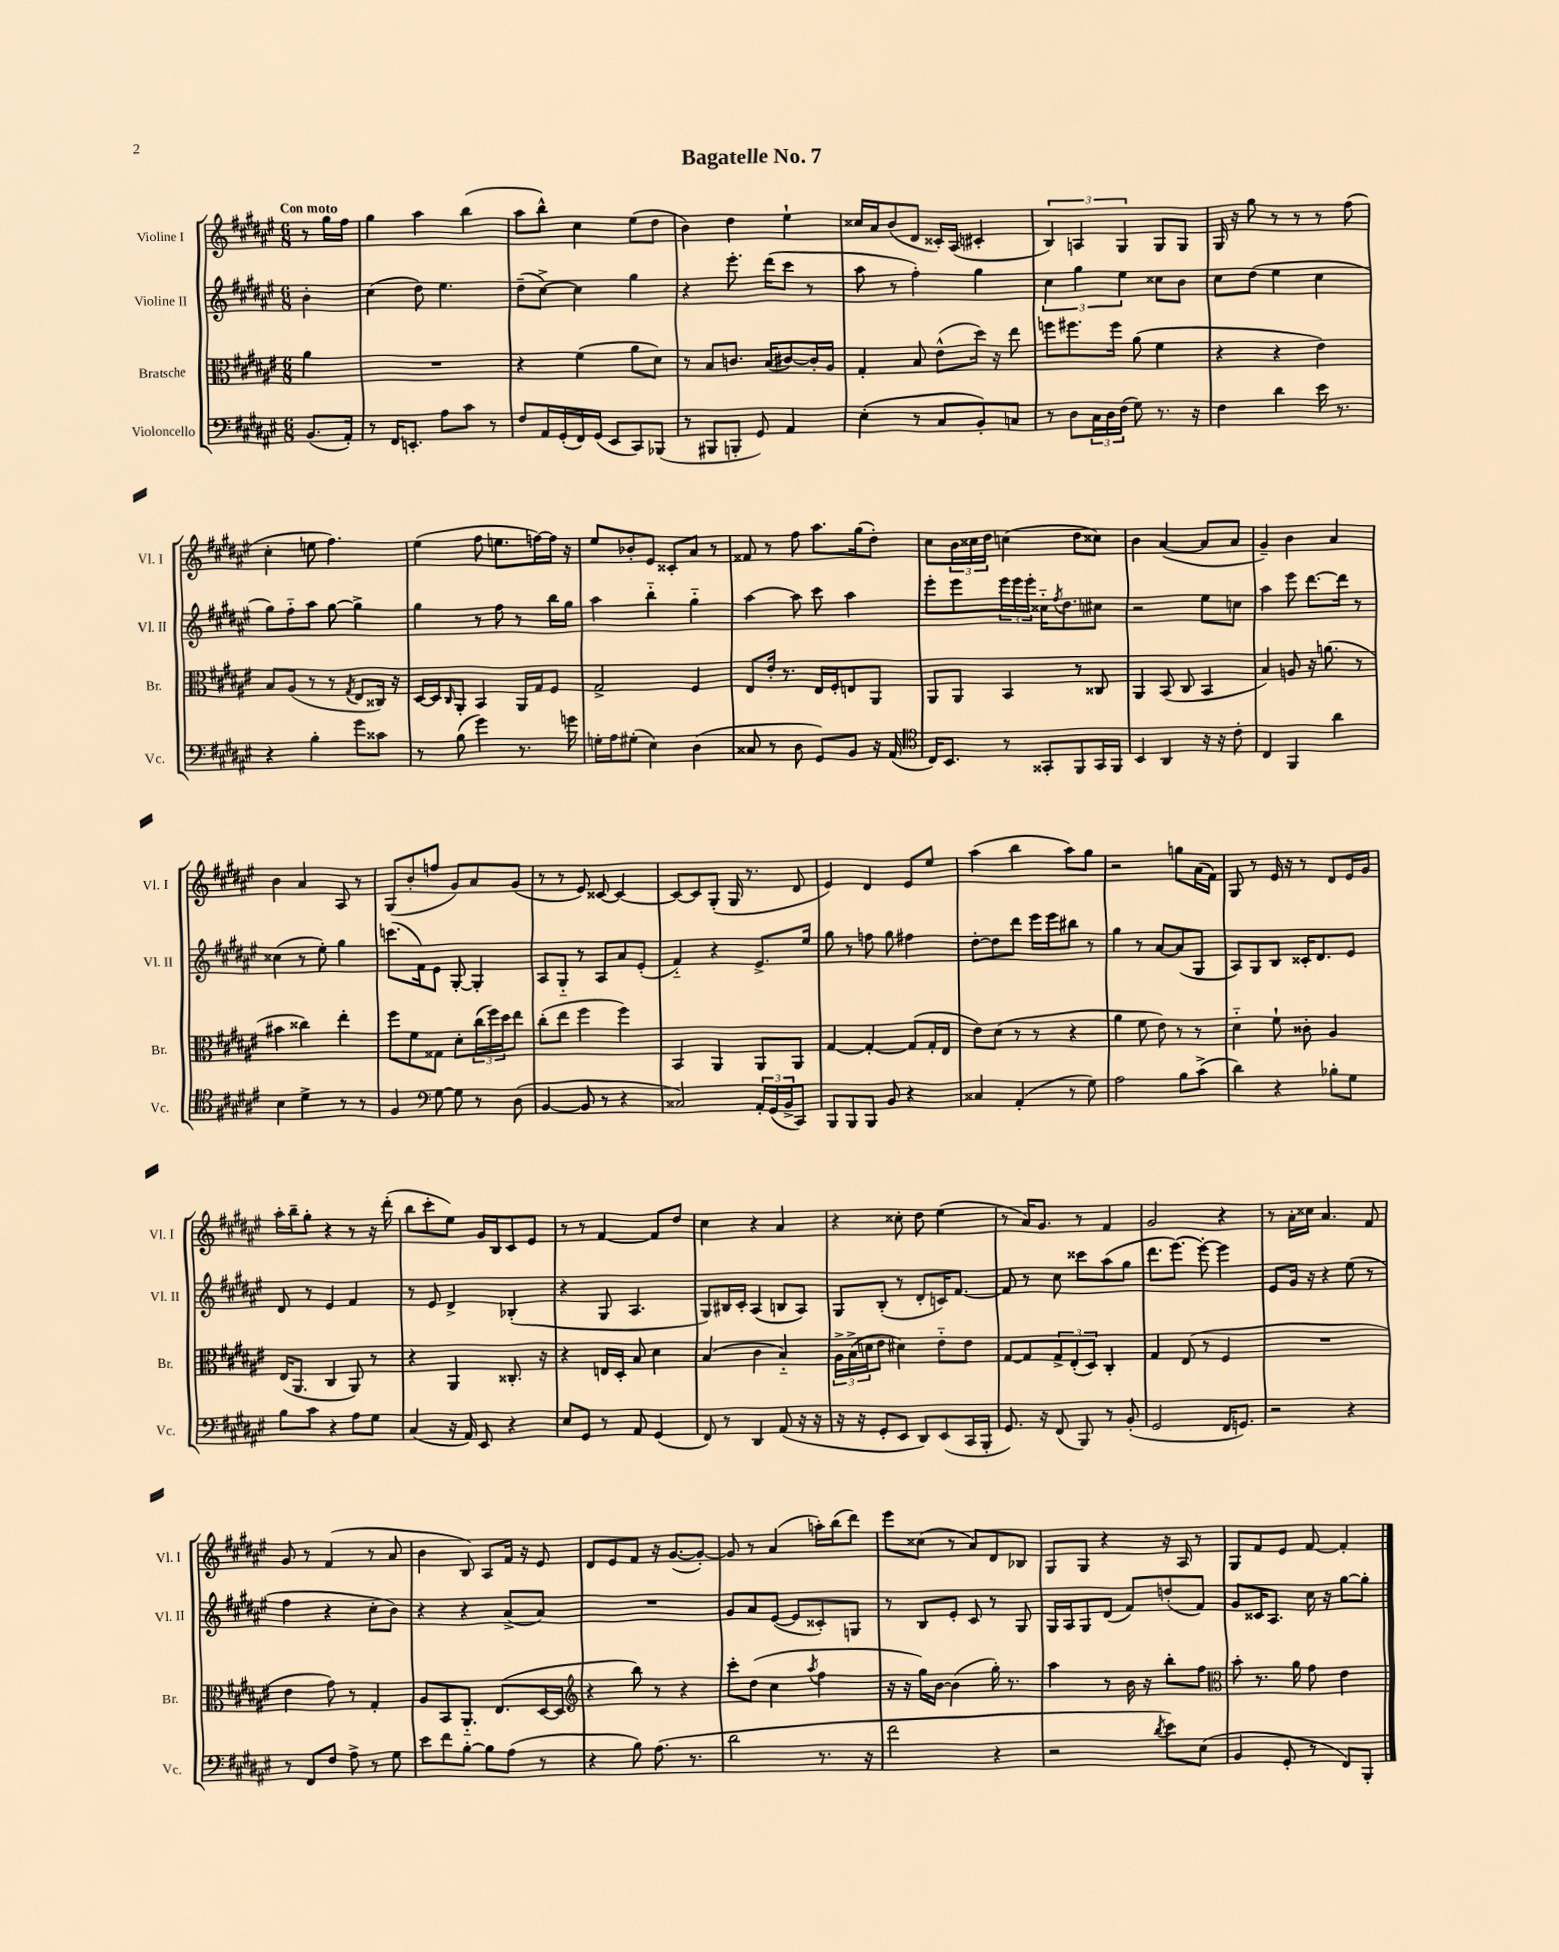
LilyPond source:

\header { title = "Bagatelle No. 7" }
<<
\new StaffGroup <<
\new Staff = "s0" \with { instrumentName = "Violine I" shortInstrumentName = "Vl. I" } {
    \clef treble \key fis \major \numericTimeSignature \time 6/8 \partial 4 \tempo "Con moto"
    r8 gis''16 fis''16 |
    gis''4 ais''4 b''4( |
    ais''8 b''8-^) cis''4 eis''8( dis''8 |
    b'4) dis''4 eis''4-! |
    cisis''16 ais'16 b'8( dis'8 cisis'16-.) ais16( cis'4-. |
    \tuplet 3/2 { b4) a4 gis4 } gis8 gis8 |
    gis16 r16 gis''8 r8 r8 r8 fis''8( |
    cis''4-. e''8 fis''4.) |
    eis''4( fis''8 e''8. f''16~) f''16 r16 |
    eis''8 bes'8-. eis'8 cisis'8-. ais'8 r8 |
    fisis'8 r8 fis''8 ais''8. gis''16( dis''8-.) |
    cis''8 \tuplet 3/2 { b'16 cisis''16 dis''16 } c''4( dis''8 cisis''8) |
    b'4 ais'4~( ais'8 ais'8 |
    gis'4--) b'4 ais'4 |
    b'4 ais'4 ais8 r8 |
    gis8( b'8-. f''8 gis'8) ais'8 gis'8( |
    r8 r8 eis'8) cisis'8~ cisis'4~ |
    cisis'8~ cisis'8 gis8-.( gis16 r8. dis'8 |
    eis'4) dis'4 eis'8 eis''8 |
    ais''4( b''4 ais''8) gis''8 |
    r2 g''8 ais'16( fis'16) |
    gis8 r8 eis'16 r16 r8 dis'8 eis'16 gis'16 |
    ais''16-. b''16-- gis''8-. r4 r8 r16 dis'''16-.( |
    b''8 cis'''8-. eis''8) gis'16 b16 cis'8 eis'8 |
    r8 r8 fis'4~ fis'8 dis''8 |
    cis''4 r4 ais'4 |
    r4 cisis''8-. dis''8 eis''4( |
    r8 ais'16) gis'8. r8 fis'4 |
    gis'2 r4 |
    r8 ais'16-. cisis''16 ais'4. fis'8 |
    gis'8 r8 fis'4( r8 ais'8 |
    b'4 b8) ais8 fis'16 r16 eis'8 |
    dis'8 eis'8 fis'8 r16 gis'8.~( gis'8~-.) |
    gis'8 r8 ais'4( a''16-.) b''16( dis'''8) |
    eis'''8 cisis''8( r8 ais'8) dis'8 bes8 |
    gis8 gis8 r4 r16 ais16 r8 |
    gis8 fis'8 eis'8 fis'8~ fis'4-. \bar "|." |
}
\new Staff = "s1" \with { instrumentName = "Violine II" shortInstrumentName = "Vl. II" } {
    \clef treble \key fis \major \numericTimeSignature \time 6/8 \partial 4
    b'4-. |
    cis''4( dis''8) eis''4. |
    dis''8--( cis''8~->) cis''4 gis''4 |
    r4 eis'''8.-. dis'''16( cis'''8 r8 |
    ais''8 r8 fis''4-.) gis''4 |
    \tuplet 3/2 { cis''4 gis''4 eis''4 } cisis''8 b'8 |
    cis''8 dis''8( eis''4 cis''4 |
    gis''8) fis''8-_ ais''8 gis''8~ gis''4-> |
    gis''4 r8 fis''8 r8 b''16 gis''16 |
    ais''4 b''4-_ gis''4-_ |
    ais''4~ ais''8 cis'''8 ais''4 |
    eis'''8-. eis'''8 \tuplet 3/2 { eis'''16 eis'''16 eis'''16-. } cisis''16-_ \acciaccatura { fis''8 } dis''8. cis''8 |
    r2 eis''8 c''8 |
    ais''4 eis'''8 dis'''8.~ dis'''16 r8 |
    cisis''4( r8 eis''8-.) gis''4 |
    c'''8.( fis'16) eis'8 gis8~-. gis4-. |
    ais8 gis8-_ r8 ais8 ais'8 eis'8-.( |
    fis'4-_) r4 eis'8.-> eis''16 |
    gis''8 r8 f''8 gis''8 fis''4 |
    dis''8~-. dis''8 dis'''8 eis'''16 eis'''16 bis''8 r8 |
    gis''4 r8 ais'8~ ais'8( gis8 |
    ais8) gis8 b8 cisis'16-. dis'8. eis'8 |
    dis'8 r8 eis'4 fis'4 |
    r8 eis'8 dis'4-> bes4-.( |
    r4 gis8 ais4. |
    gis8) bis16 cis'16-. ais4( b8 ais8) |
    gis8 b8-.( r8 dis'8-. c'16) fis'8.~ |
    fis'8 r8 cis''8 cisis'''8 ais''8( gis''8 |
    dis'''8. eis'''8.~) eis'''8~-. eis'''4 |
    eis'8 gis'16 r16 r4 eis''8( r8 |
    fis''4 r4 cis''8-. b'8) |
    r4 r4 ais'8->( ais'8) |
    R2. |
    gis'8 ais'8 eis'8~( eis'8 cisis'8-.) g8 |
    r8 b8 eis'8-. cis'8 r8 gis8 |
    gis16 ais16 gis8 dis'8( fis'8) d''8-.( fis'8) |
    gis'8 cisis'16 ais8. cis''16 r16 gis''8~ gis''8-. \bar "|." |
}
\new Staff = "s2" \with { instrumentName = "Bratsche" shortInstrumentName = "Br." } {
    \clef alto \key fis \major \numericTimeSignature \time 6/8 \partial 4
    ais'4 |
    R2. |
    r4 fis'4( ais'8 dis'8) |
    r8 b8 c'8. b16( cis'8~) cis'16-. ais16 |
    gis4-. b8 eis'8-^( dis''16) r16 eis''8 |
    f''8 fis''8. fis''16 ais'8( fis'4 |
    r4 r4 eis'4) |
    b8 ais8( r8 r8 \acciaccatura { gis8 } eis8 cisis16) r16 |
    dis16~ dis16 \grace { cis16 } ais,8-. b,4 ais,16 gis16 fis8 |
    gis2-> fis4 |
    eis8 eis'16-. r8. eis16 fis16-. e8 ais,8 |
    ais,8 ais,8 b,4 r8 cisis8 |
    ais,4 b,8( cis8 b,4 |
    b4) a8 r16 a'8.( r8 |
    bis'4 cisis''4) eis''4-. |
    fis''8 fis'8 gisis8 dis'8-. \tuplet 3/2 { cis''16( fis''16) dis''16 } eis''8 |
    cis''8-.( eis''8 fis''4 fis''4) |
    b,4 ais,4 ais,8 ais,8 |
    gis4~ gis4~-. gis8( gis16-. eis16 |
    eis'8) dis'8( r8 r8 r4 |
    ais'4 fis'8 eis'8) r8 r8 |
    dis'4-_ fis'8-! cisis'8-. ais4 |
    eis16( ais,8. cis4 ais,8) r8 |
    r4 ais,4 cisis8.-. r16 |
    r4 e16 dis16-. b8 dis'4 |
    b4( cis'4 b4-_) |
    \tuplet 3/2 { ais16-> b16->( d'16 } eis'8 dis'4) eis'8-_ eis'8 |
    gis8~ gis8 \tuplet 3/2 { gis8-> eis8-.( dis8) } cis4-. |
    gis4 eis8( r8 fis4 |
    R2. |
    eis'4 gis'8) r8 gis4-. |
    ais8 b,8 ais,8.-_ eis8.( dis16~ dis16 |
    \clef treble r4 b''8) r8 r4 |
    cis'''8-. dis''8( cis''4 \acciaccatura { ais''8 } fis''4 |
    r16 r16 gis''16) b'16~ b'4( gis''16-.) r8. |
    ais''4 r8 b'16 r16 b''8-. fis''8 |
    \clef alto b'8-. r8. ais'16 gis'8 eis'4 \bar "|." |
}
\new Staff = "s3" \with { instrumentName = "Violoncello" shortInstrumentName = "Vc." } {
    \clef bass \key fis \major \numericTimeSignature \time 6/8 \partial 4
    b,8.( ais,16-.) |
    r8 fis,16 e,8.-. ais8 cis'8 r8 |
    fis8 ais,16 gis,16-.( fis,16) gis,16( eis,8 cis,8) bes,,8( |
    r8 bis,,8 b,,8-. gis,8) ais,4 |
    eis4-.( r8 cis8 b,8-.) c8 |
    r8 dis8 \tuplet 3/2 { cis16 dis16 fis16( } gis8) r8. r16 |
    fis4 dis'4 eis'16 r8. |
    r4 b4-. gis'8 cisis'8 |
    r8 b8( gis'4) r8. g'16 |
    g16-. ais16 gis8-.( eis4) dis4( |
    cisis8 r8 dis8 gis,8) b,8 r16 ais,16( |
    \clef tenor cis16) b,8. r8 gisis,8-. fis,8 gisis,16 fis,16 |
    b,4 ais,4 r16 r16 cis'8-. |
    cis4 fis,4 ais'4 |
    b4 dis'4-> r8 r8 |
    fis4 \clef bass gis8~ gis8 r8 dis8( |
    b,4~ b,8 r8 r4 |
    cisis2) \tuplet 3/2 { ais,16-. gis,16( b,16-> } cis,8) |
    b,,8 b,,8 b,,8 b,8 r4 |
    cisis4 ais,4-.( r8 gis8) |
    ais2 b8 cis'8->( |
    dis'4) r4 bes8-. gis8 |
    b8 cis'8 r4 ais8 gis8 |
    cis4( r16 ais,16) eis,8 r4 |
    eis8 gis,8 r8 ais,8 gis,4( |
    fis,8) r8 dis,4 ais,8( r16 r16 |
    r16 r16 gis,8-. eis,8 dis,8) eis,8( cis,16 b,,16-. |
    gis,8.) r16 fis,8( b,,8) r8 b,8-.( |
    gis,2 fis,16 g,8.) |
    r2 r4 |
    r8 fis,8 fis8 ais8-> r8 gis8 |
    eis'8 fis'8 b8~-. b8 ais8( r8 |
    r4 b8) ais8.( r8. |
    dis'2 r8. r16 |
    fis'2 r4 |
    r2 \acciaccatura { dis'8 } eis'8) eis8( |
    b,4 gis,8-. r8 fis,8) b,,8-. \bar "|." |
}
>>
>>
\layout { \context { \Score \remove "Bar_number_engraver" } }
